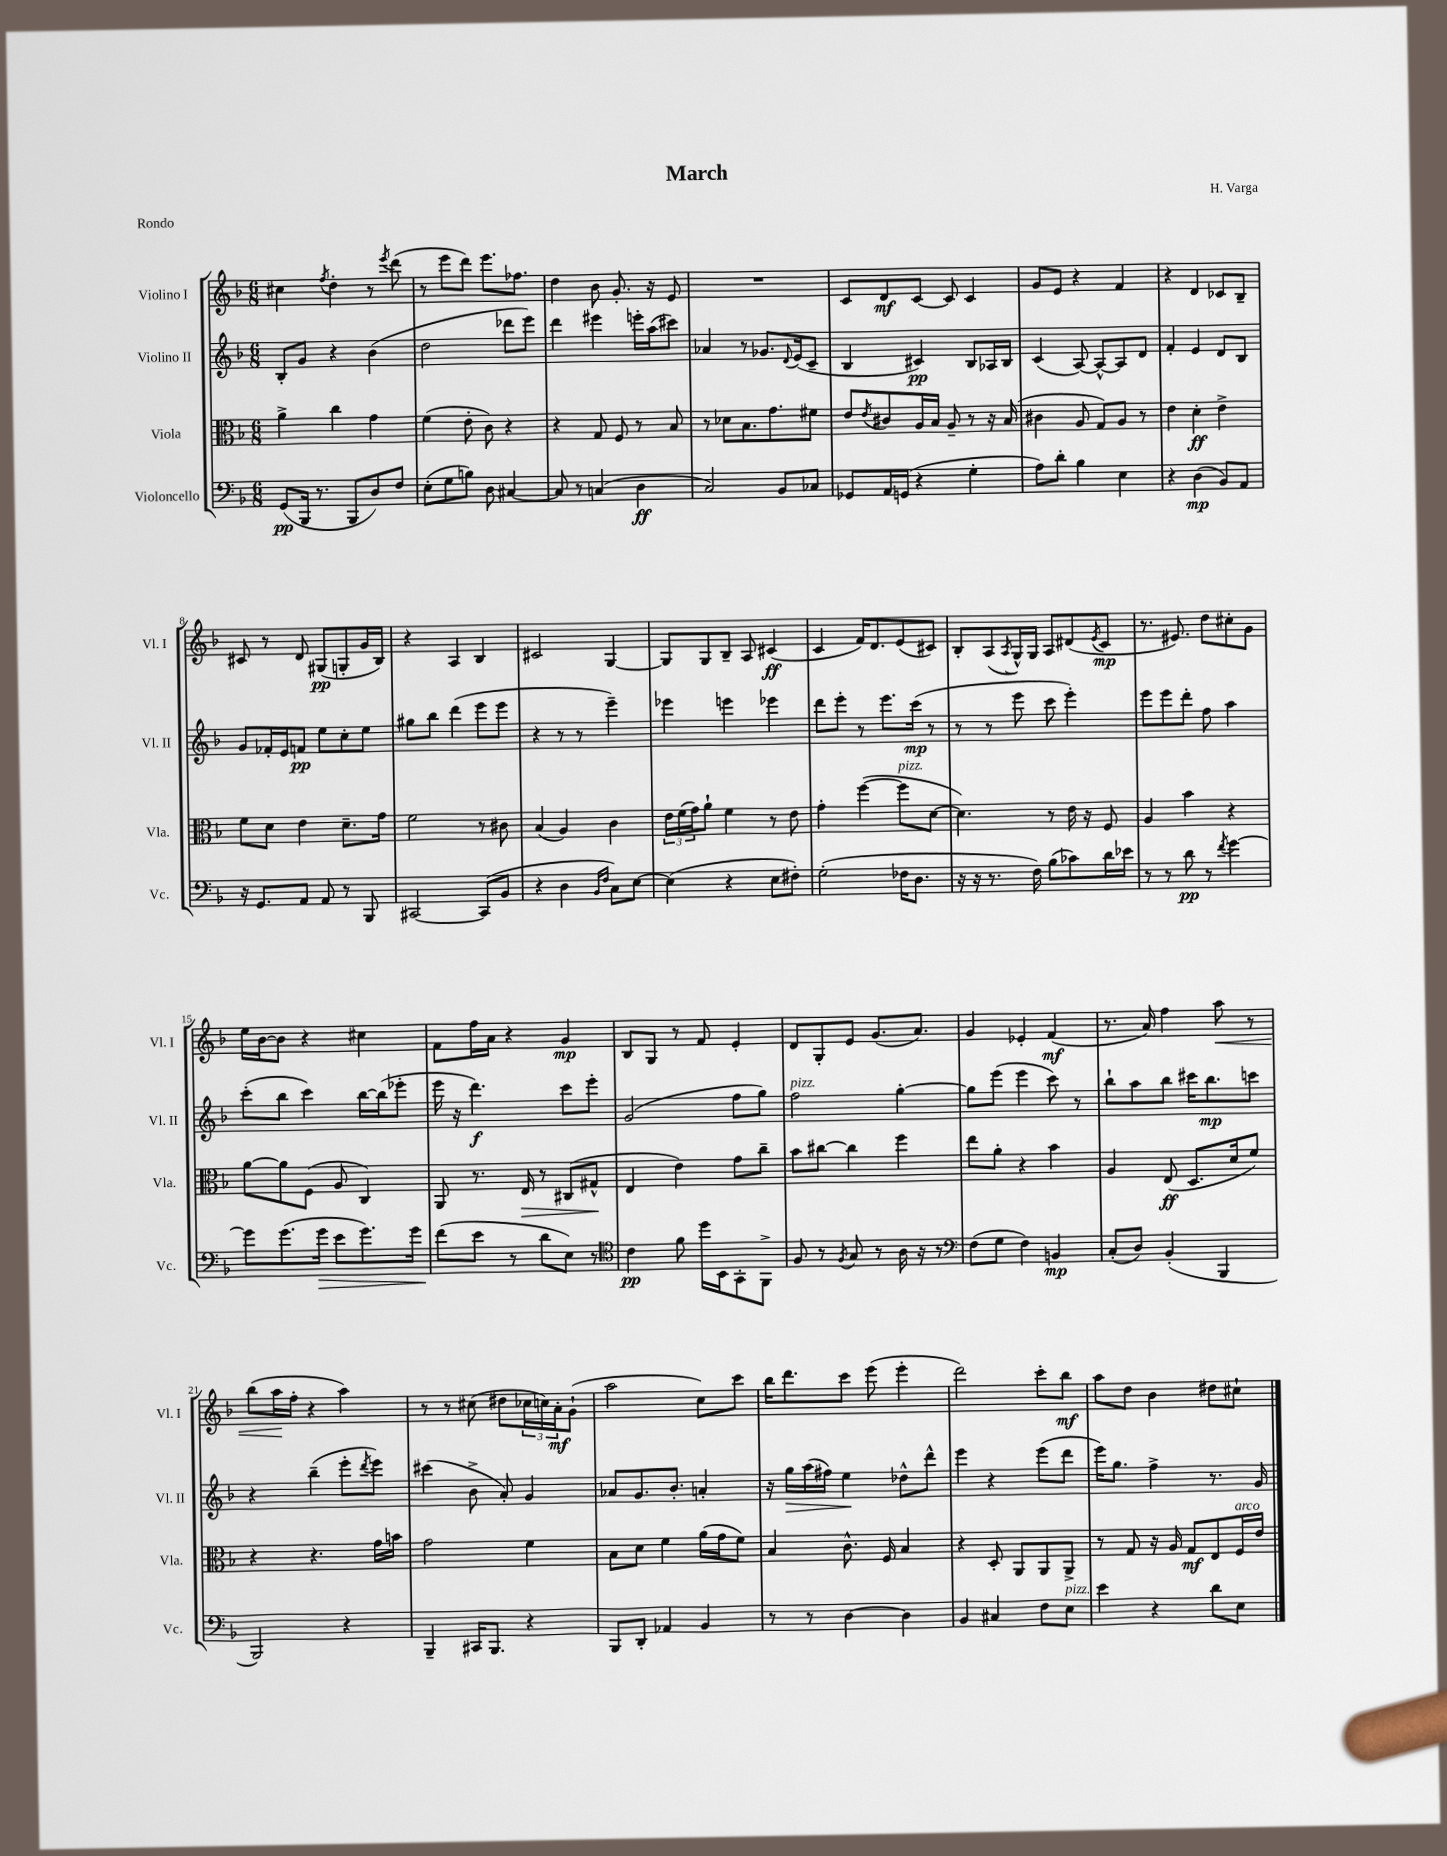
\header { title = "March" composer = "H. Varga" piece = "Rondo" }
<<
\new StaffGroup <<
\new Staff = "s0" \with { instrumentName = "Violino I" shortInstrumentName = "Vl. I" } {
    \clef treble \key f \major \numericTimeSignature \time 6/8
    cis''4 \acciaccatura { f''8 } d''4-. r8 \acciaccatura { e'''8 } d'''8( |
    r8 e'''8 d'''8) e'''8. fes''8. |
    d''4 bes'8 g'8.-. r16 e'8 |
    R2. |
    c'8 d'8\mf c'8~ c'8 c'4 |
    g'8 e'8 r4 f'4 |
    r4 d'4 ces'8 bes8-- |
    cis'8 r8 d'8 gis8\pp( g8-. g'16 bes16) |
    r4 a4 bes4 |
    cis'2 g4~ |
    g8 g8 bes8-- a8 cis'4\ff( |
    c'4 f'16) d'8. e'8( cis'8) |
    bes8-. a8( \acciaccatura { a8 } g16-^) g16 a8 dis'8( \acciaccatura { e'8 } c'8\mp |
    r8. eis'8.) d''8 cis''8-. g'8 |
    e''16 bes'16~ bes'8 r4 cis''4 |
    f'8 f''16 a'16 r4 g'4\mp |
    bes8 g8 r8 f'8 e'4-. |
    d'8 g8-. e'8 g'8.( a'8.) |
    g'4 ees'4-. f'4\mf( |
    r8. a'16) f''4 a''8\< r8 |
    bes''8( a''16\! f''16-. r4 a''4) |
    r8 r8 cis''8( dis''8 \tuplet 3/2 { ces''16 c''16) a'16-.\mf } g'8-!( |
    a''2 c''8) c'''8 |
    bes''16 d'''8. c'''8 e'''8( e'''4-. |
    d'''2) c'''8-. bes''8\mf |
    a''8 d''8 bes'4 dis''8 cis''8-! \bar "|." |
}
\new Staff = "s1" \with { instrumentName = "Violino II" shortInstrumentName = "Vl. II" } {
    \clef treble \key f \major \numericTimeSignature \time 6/8
    bes8-. g'8 r4 bes'4( |
    d''2 des'''8 e'''8) |
    d'''4 eis'''4 e'''16-. a''16( cis'''8) |
    aes'4 r8 ges'8. \appoggiatura { d'8 } e'16( c'8-- |
    bes4 cis'4\pp) bes8 aes16 bes16 |
    c'4( a8~) a8~-^ a8 d'8 |
    f'4-. e'4 d'8 bes8 |
    g'8 fes'16-. e'16 f'8\pp e''8 c''8-. e''8 |
    gis''8 bes''8 d'''4( e'''8 e'''8 |
    r4 r8 r8 e'''4--) |
    ees'''4 e'''4 ees'''4 |
    d'''8 e'''8-. r8 e'''8. c'''16\mp( r8 |
    r8 r8 e'''8 c'''8 e'''4-.) |
    e'''8 e'''8 d'''8-. f''8 a''4 |
    c'''8-.( bes''8 c'''4) bes''16~ bes''16( ees'''8-. |
    e'''16 r16 d'''4.\f) c'''8 e'''8-. |
    g'2( f''8 g''8) |
    f''2^\markup { \italic "pizz." } g''4~-. |
    g''8 e'''8( e'''4 c'''8) r8 |
    bes''8-! a''8 bes''8 cis'''16 bes''8.\mp c'''8 |
    r4 bes''4--( e'''8-. \acciaccatura { d'''8 } e'''8) |
    cis'''4( bes'8-> a'8-.) g'4 |
    aes'8 g'8. bes'8.-. a'4-. |
    r16 g''16\> a''16( fis''16) e''4\! des''8-^ d'''8-^ |
    e'''4 r4 e'''8( d'''8 |
    e'''16) g''8. f''4-> r8. g'16 \bar "|." |
}
\new Staff = "s2" \with { instrumentName = "Viola" shortInstrumentName = "Vla." } {
    \clef alto \key f \major \numericTimeSignature \time 6/8
    a'4-> c''4 g'4 |
    f'4( e'8-. c'8) r4 |
    r4 g8 f8 r8 bes8 |
    r8 des'8 bes8. g'8. fis'8 |
    e'8 \acciaccatura { e'8 } cis'8 a16 bes16 a8-- r8 r16 bes16( |
    cis'4 a8 g8) a8 r8 |
    e'4 d'4-.\ff e'4-> |
    f'8 d'8 e'4 d'8.-- g'16 |
    f'2 r8 cis'8 |
    bes4( a4) c'4 |
    \tuplet 3/2 { e'16 f'16( g'16) } a'8-! f'4 r8 e'8 |
    g'4-. f''4~( f''8^\markup { \italic "pizz." } d'8~ |
    d'4.) r8 e'16 r16 f8 |
    a4 bes'4 r4 |
    a'8~ a'8 f8( a8 c4) |
    a,8 r8. e16\> r8 cis8( gis8-^\! |
    e4 e'4) g'8 c''8-- |
    bes'8 cis''8~ cis''4 f''4 |
    e''8 a'8-. r4 bes'4 |
    a4 e8\ff( d8. d'16 f'8) |
    r4 r4. g'16 b'16 |
    g'2 f'4 |
    bes8 d'8 f'4 a'16( g'16 f'8) |
    bes4 c'8.-^ f16 bes4 |
    r4 d8-. a,8 a,8 a,8-> |
    r8 g8 r16 a16 g8\mf e8 f16^\markup { \italic "arco" } e'16 \bar "|." |
}
\new Staff = "s3" \with { instrumentName = "Violoncello" shortInstrumentName = "Vc." } {
    \clef bass \key f \major \numericTimeSignature \time 6/8
    g,8\pp( bes,,16 r8. bes,,8 d8) f8 |
    e8-.( g8 b8) d8 cis4~ |
    cis8 r8 c4( d4\ff |
    c2) bes,8 ces8 |
    ges,8 a,16 g,16( r4 g4-. |
    a8) d'8-. bes4 e4 |
    r4 d4\mp( bes,8) a,8 |
    r16 g,8. a,8 a,8 r8 bes,,8 |
    cis,2~ cis,8( bes,8 |
    r4 d4 \grace { bes,16 f16 } c8) e8~ |
    e4( r4 e8 fis8-.) |
    g2-.( fes16 d8. |
    r16 r16 r8. f16) bes8( ces'8) d'16 ees'16 |
    r8 r8 d'8\pp r8 \acciaccatura { f'8 } g'4~ |
    g'8 g'8.( g'16\> e'8 g'8.) g'16 |
    f'8\!( e'8 r8 d'8 e8) r8 |
    \clef tenor c'4\pp f'8 d''16 bes,16 g,8-. f,8-> |
    f8 r8 \acciaccatura { f8 } g8 r8 a16 r16 r8 |
    \clef bass f8( g8 f4) b,4\mp |
    c8-.( d8) bes,4-.( bes,,4 |
    bes,,2) r4 |
    bes,,4-- cis,16 bes,,8. r4 |
    bes,,8 d,8-. aes,4 bes,4 |
    r8 r8 d4~ d4 |
    bes,4 cis4 f8 e8^\markup { \italic "pizz." } |
    e'4 r4 d'8 e8 \bar "|." |
}
>>
>>
